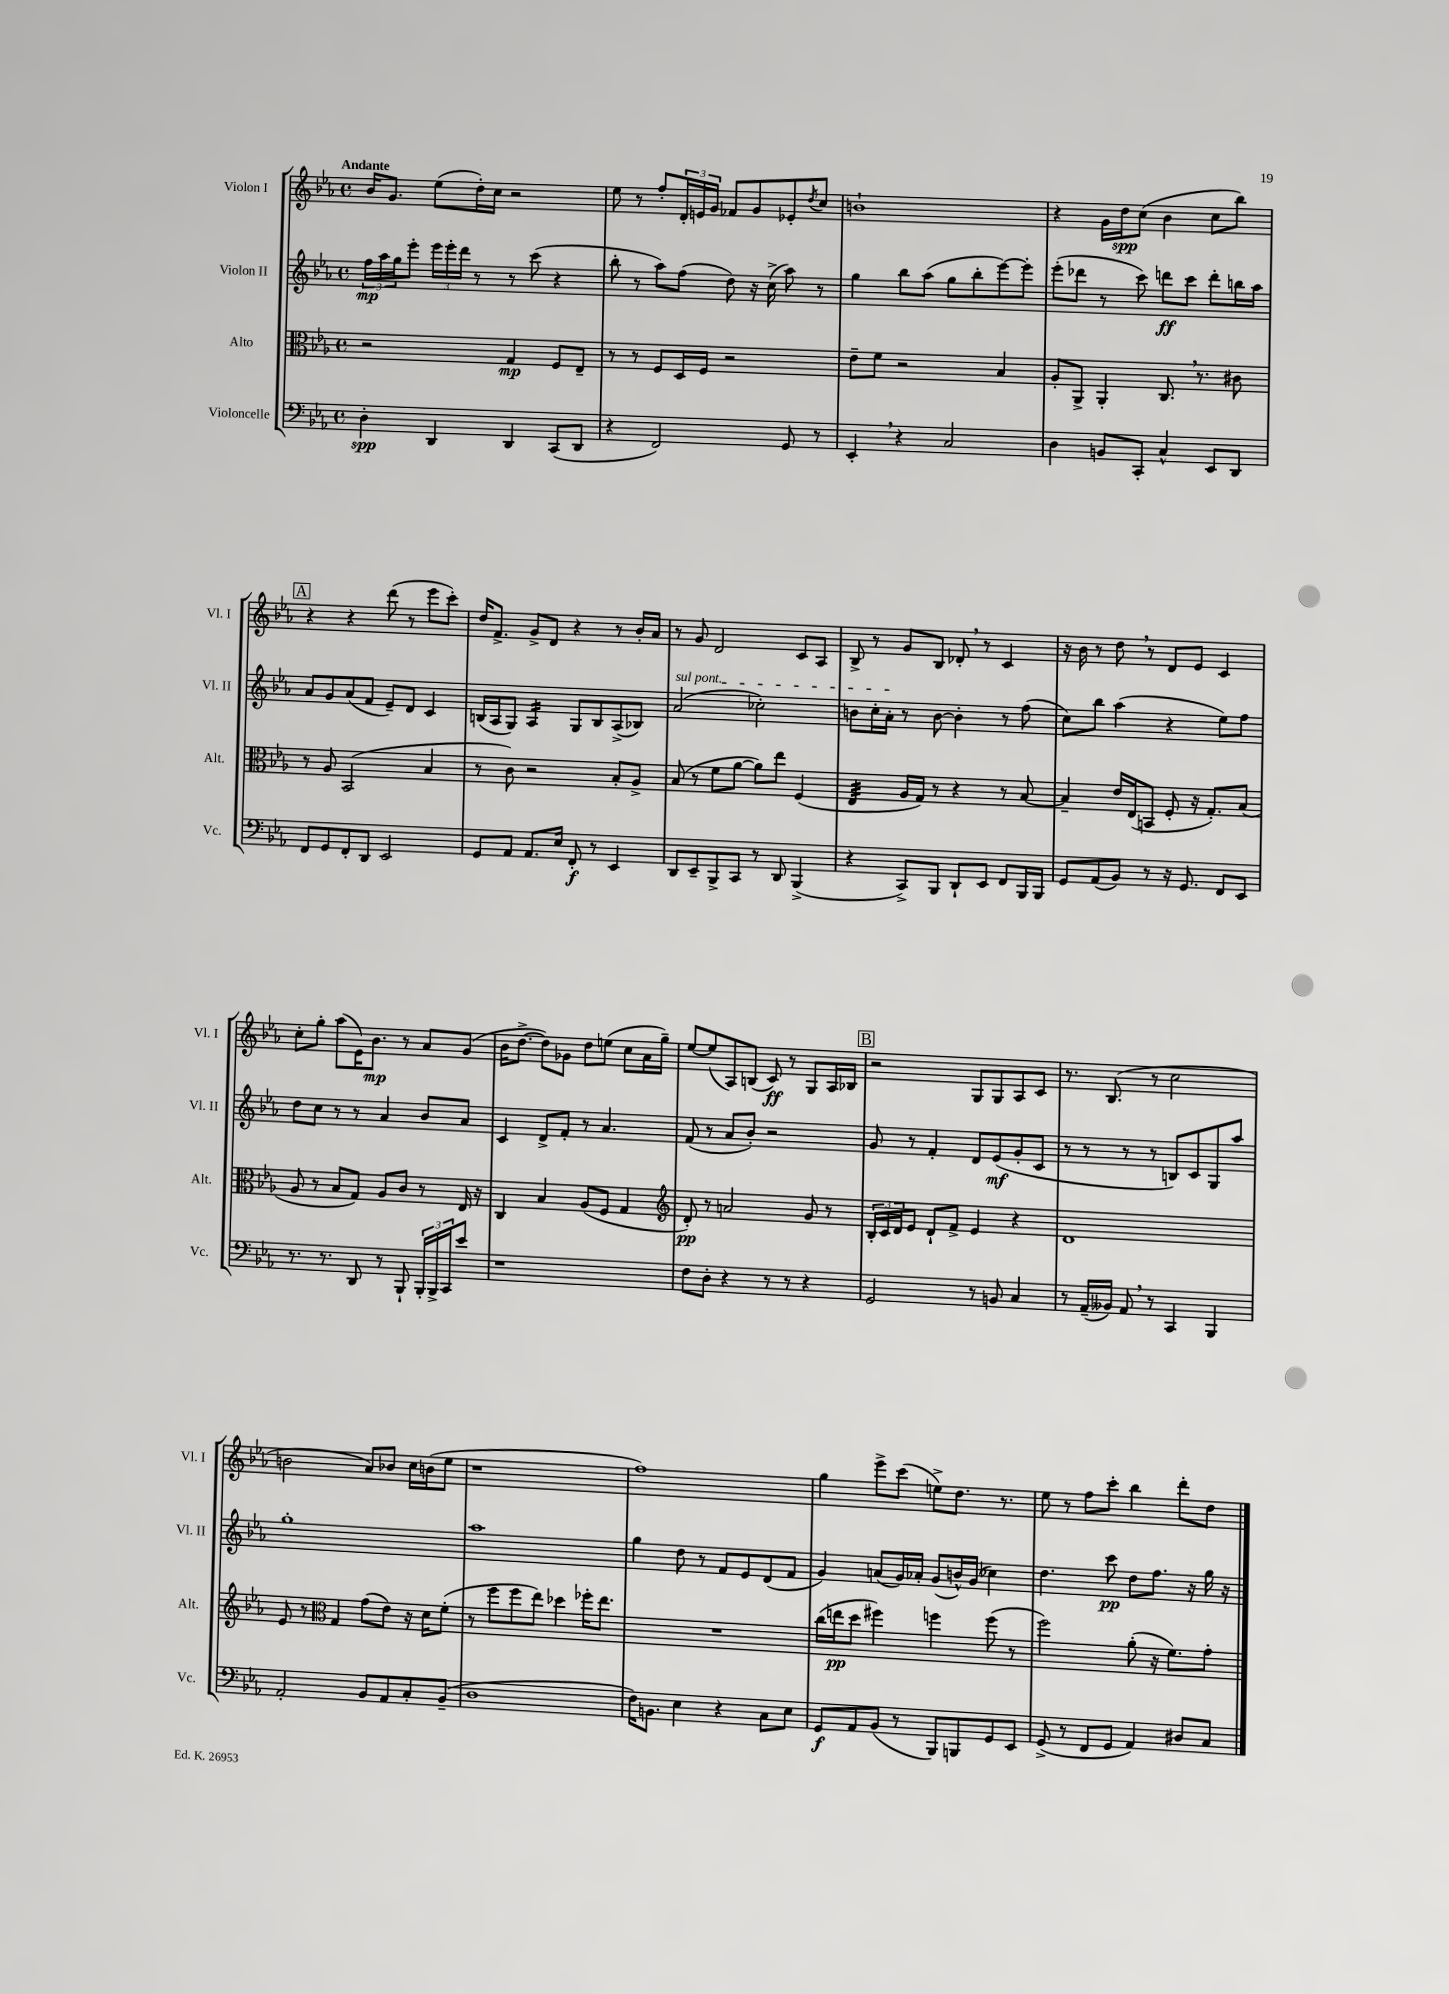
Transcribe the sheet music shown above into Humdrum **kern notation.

**kern	**kern	**kern	**kern
*staff4	*staff3	*staff2	*staff1
*clefF4	*clefC3	*clefG2	*clefG2
*k[b-e-a-]	*k[b-e-a-]	*k[b-e-a-]	*k[b-e-a-]
*M4/4	*M4/4	*M4/4	*M4/4
*met(c)	*met(c)	*met(c)	*met(c)
4D'\	2r	24ff\LL	16b-/LK
.	.	24aa-\	.
.	.	.	8.g/J
.	.	24gg\J	.
.	.	8eee-'\J	.
4DD/	.	24eee-\LL	(8ee-\L
.	.	24eee-'\	.
.	.	24ddd\JJ	.
.	.	8r	16dd'\L)
.	.	.	16cc\JJ
4DD/	4G/	8r	2r
.	.	(8ccc\	.
(8CC/L	8F/L	4r	.
8DD/J	8E-~/J	.	.
=	=	=	=
4r	8r	8bb-'\	8ee-\
.	8r	8r	8r
2FF/)	8F/L	8aa-\L)	8ff'/L
.	16D/L	(8ff\J	24d'/L
.	.	.	24e/
.	16F/JJ	.	.
.	.	.	24g/JJ
.	2r	8dd\)	8f-/L
.	.	16r	8g/
.	.	(16cc^\	.
8GG/	.	8aa-\)	8e-'/
.	.	.	8qdd/
8r	.	8r	8cc/J
=	=	=	=
4EE-'/	8e-~\L	4gg\	1b`
.	8f\J	.	.
4r	2r	8bb-\L	.
.	.	(8aa-\J	.
2C/	.	8gg\L	.
.	.	8bb-'\	.
.	4B-/	[8eee-\)	.
.	.	8eee-'\]J	.
=	=	=	=
4D\	8A-'/L	(8eee-'\L	4r
.	8AA-^/J	8ddd-\J	.
8BB/L	4AA-'/	8r	16g\LL
.	.	.	16dd\J
8CC'/J	.	8ccc\)	(8cc\J
4C^^/	8.C/	8ddd\L	4b-\
.	.	8ccc\J	.
.	8.r	.	.
8EE-/L	.	8ddd'\L	8cc\L
8DD/J	8c#\	16bb\L	8bb-\J)
.	.	16aa-\JJ	.
=	=	=	=
8FF/L	8r	8a-/L	4r
8GG/	8A-/	8g/	.
8FF'/	(2BB-/	(8a-/	4r
8DD/J	.	8f/J	.
2EE-/	.	8e-~/L)	(8ddd\
.	.	8d/J	8r
.	4B-/	4c/	8eee-\L
.	.	.	8ccc'\J)
=	=	=	=
8GG/L	8r	(16B/LL	16dd/LK
.	.	16A-/J	8.f^/J
8AA-/J	8c\)	8G/J)	.
8.AA-/L	2r	4A-/	8g^/L
.	.	.	8d/J
16E-/Jk	.	.	.
8FF'/	.	8G/L	4r
8r	.	8B/	.
4EE-/	8B-'/L	(8A-^/	8r
.	8A-^/J	8B-/J)	16b-'/LL
.	.	.	16a-/JJ
=	=	=	=
8DD/L	(8B-/	(2a-/	8r
8EE-~/	8r	.	8g/
8BBB-^/	8f\L	.	2d/
8CC/J	[8a-\J	.	.
8r	8a-\]L)	2cc-'\)	.
8DD/	8ee-\J	.	.
(4BBB-^/	(4F/	.	8c/L
.	.	.	8A-/J
=	=	=	=
4r	4E-/	8b\L	8B-^/
.	.	16cc'\L	8r
.	.	16a-'\JJ	.
8CC^/L)	16A-/LL	8r	8g/L
.	16G/JJ)	.	.
8BBB-/J	8r	[8b\	8B-/J
8DD`/L	4r	4b'\]	8d-'/
8EE-/J	.	.	8r
8FF/L	8r	8r	4c/
16BBB-/L	[8B-/	(8ff\	.
16BBB-/JJ	.	.	.
=	=	=	=
8GG/L	4B-~/]	8cc\L)	16r
.	.	.	16b-\
(8AA-/	.	8bb-\J	8r
8BB-/J)	16e-/LL	(4aa-\	8dd\
.	(16E-/J	.	.
8r	8BB/J	.	8r
16r	8F'/	4r	8d/L
8.GG/	.	.	.
.	16r	.	8e-/J
.	8.G'/L)	.	.
8FF/L	.	8ee-\L)	4c/
8EE-/J	(8B-/J	8ff\J	.
=	=	=	=
8.r	8A-/	8dd\L	8cc'\L
.	8r	8cc\J	8gg'\J
8.r	.	.	.
.	8B-/L	8r	(8aa-\L
8DD/	8G/J)	8r	16e-\K)
.	.	.	8.b-\J
8r	8A-/L	4a-/	.
8BBB-`/	8c/J	.	8r
24BBB-'/LL	8r	8b-/L	8a-/L
24BBB-^/	.	.	.
24CC/J	.	.	.
8e-/J	16E-/	8a-/J	(8g/J
.	16r	.	.
=	=	=	=
1r	4C/	4c/	16b-\LK
.	.	.	[8.dd^\J
.	4B-/	8d^/L	8dd\]L)
.	.	8f'/J	8g-\J
.	(8A-/L	8r	8dd\L
.	8F/J	4.a-/	(8ee\J
.	4G/	.	8cc\L
.	.	.	16a-\L
.	.	.	16gg~\JJ)
=	=	=	=
*	*clefG2	*	*
8F\L	8d'/)	(8f/	[8ee-/L
8D'\J	8r	8r	(8ee-/]
4r	2a/	8a-/L	8A-/)
.	.	8b-'/J)	(8B/J
8r	.	2r	8c/)
8r	.	.	8r
4r	8g/	.	8G/L
.	8r	.	16A-/L
.	.	.	16B-/JJ
=	=	=	=
2GG/	24B-'/LL	8g/	2r
.	24c/	.	.
.	24d/J	.	.
.	8e-/J	8r	.
.	8d`/L	4f'/	.
.	8f^/J	.	.
8r	4e-/	8d/L	8G/L
8BB/	.	(8e-/	8G/
4C/	4r	8g'/	8A-/
.	.	8c/J	8c/J
=	=	=	=
8r	1d	8r	8.r
(16AA-~/LL	.	8r	.
16BB--/JJ)	.	.	(8.B-/
8AA-/	.	8r	.
8r	.	8r	8r
4CC/	.	8B/L)	2cc\
.	.	8c/	.
4BBB-/	.	8G/	.
.	.	8aa-/J	.
=	=	=	=
2AA-'/	8e-/	1gg'	2b\
.	8r	.	.
*	*clefC3	*	*
.	4G/	.	.
8BB-/L	(8g\L	.	8a-/L)
8AA-/	8e-\J)	.	8b-/J
8C'/	16r	.	16cc\LL
.	16d\LK	.	(16b\J
(8BB-~/J	(8f'\J	.	8ee-\J
=	=	=	=
1D	8r	1aa-	1r
.	8ff\L	.	.
.	8ff\	.	.
.	8ee-\J)	.	.
.	4dd-\	.	.
.	16ff-'\LK	.	.
.	8.ee-\J	.	.
=	=	=	=
16F\LK)	1r	4gg\	1ff)
8.BB\J	.	.	.
4E-\	.	8dd\	.
.	.	8r	.
4r	.	8f/L	.
.	.	8e-/	.
8C\L	.	(8d/	.
8E-\J	.	8f/J	.
=	=	=	=
8GG/L	(16cc\LL	4g/)	4gg\
.	16ee\J	.	.
8AA-/	8dd\J	.	.
(8BB-/J	4ff#\)	(8a/L	8eee-^\L
8r	.	16g/L)	(8ccc\J
.	.	16a-'/JJ	.
8BBB-/L)	4ff\	(8g/L	8ee^\L)
8BBB/	.	16b^^/L)	8.dd\J
.	.	(16g/JJ	.
8GG/	(8ff\	4cc-\)	.
.	.	.	8.r
8EE-/J	8r	.	.
=	=	=	=
(8GG^/	2ff\)	4.dd\	8ee-\
8r	.	.	8r
8FF/L	.	.	8ff\L
8GG/J	.	8ccc\	8ccc'\J
4AA-/)	(8a-'\	8dd\L	4bb-\
.	16r	8.ff\J	.
.	8.f\L)	.	.
8D#/L	.	.	8ddd'\L
.	.	16r	.
8C/J	8g'\J	16gg\	8dd\J
.	.	16r	.
==	==	==	==
*-	*-	*-	*-
